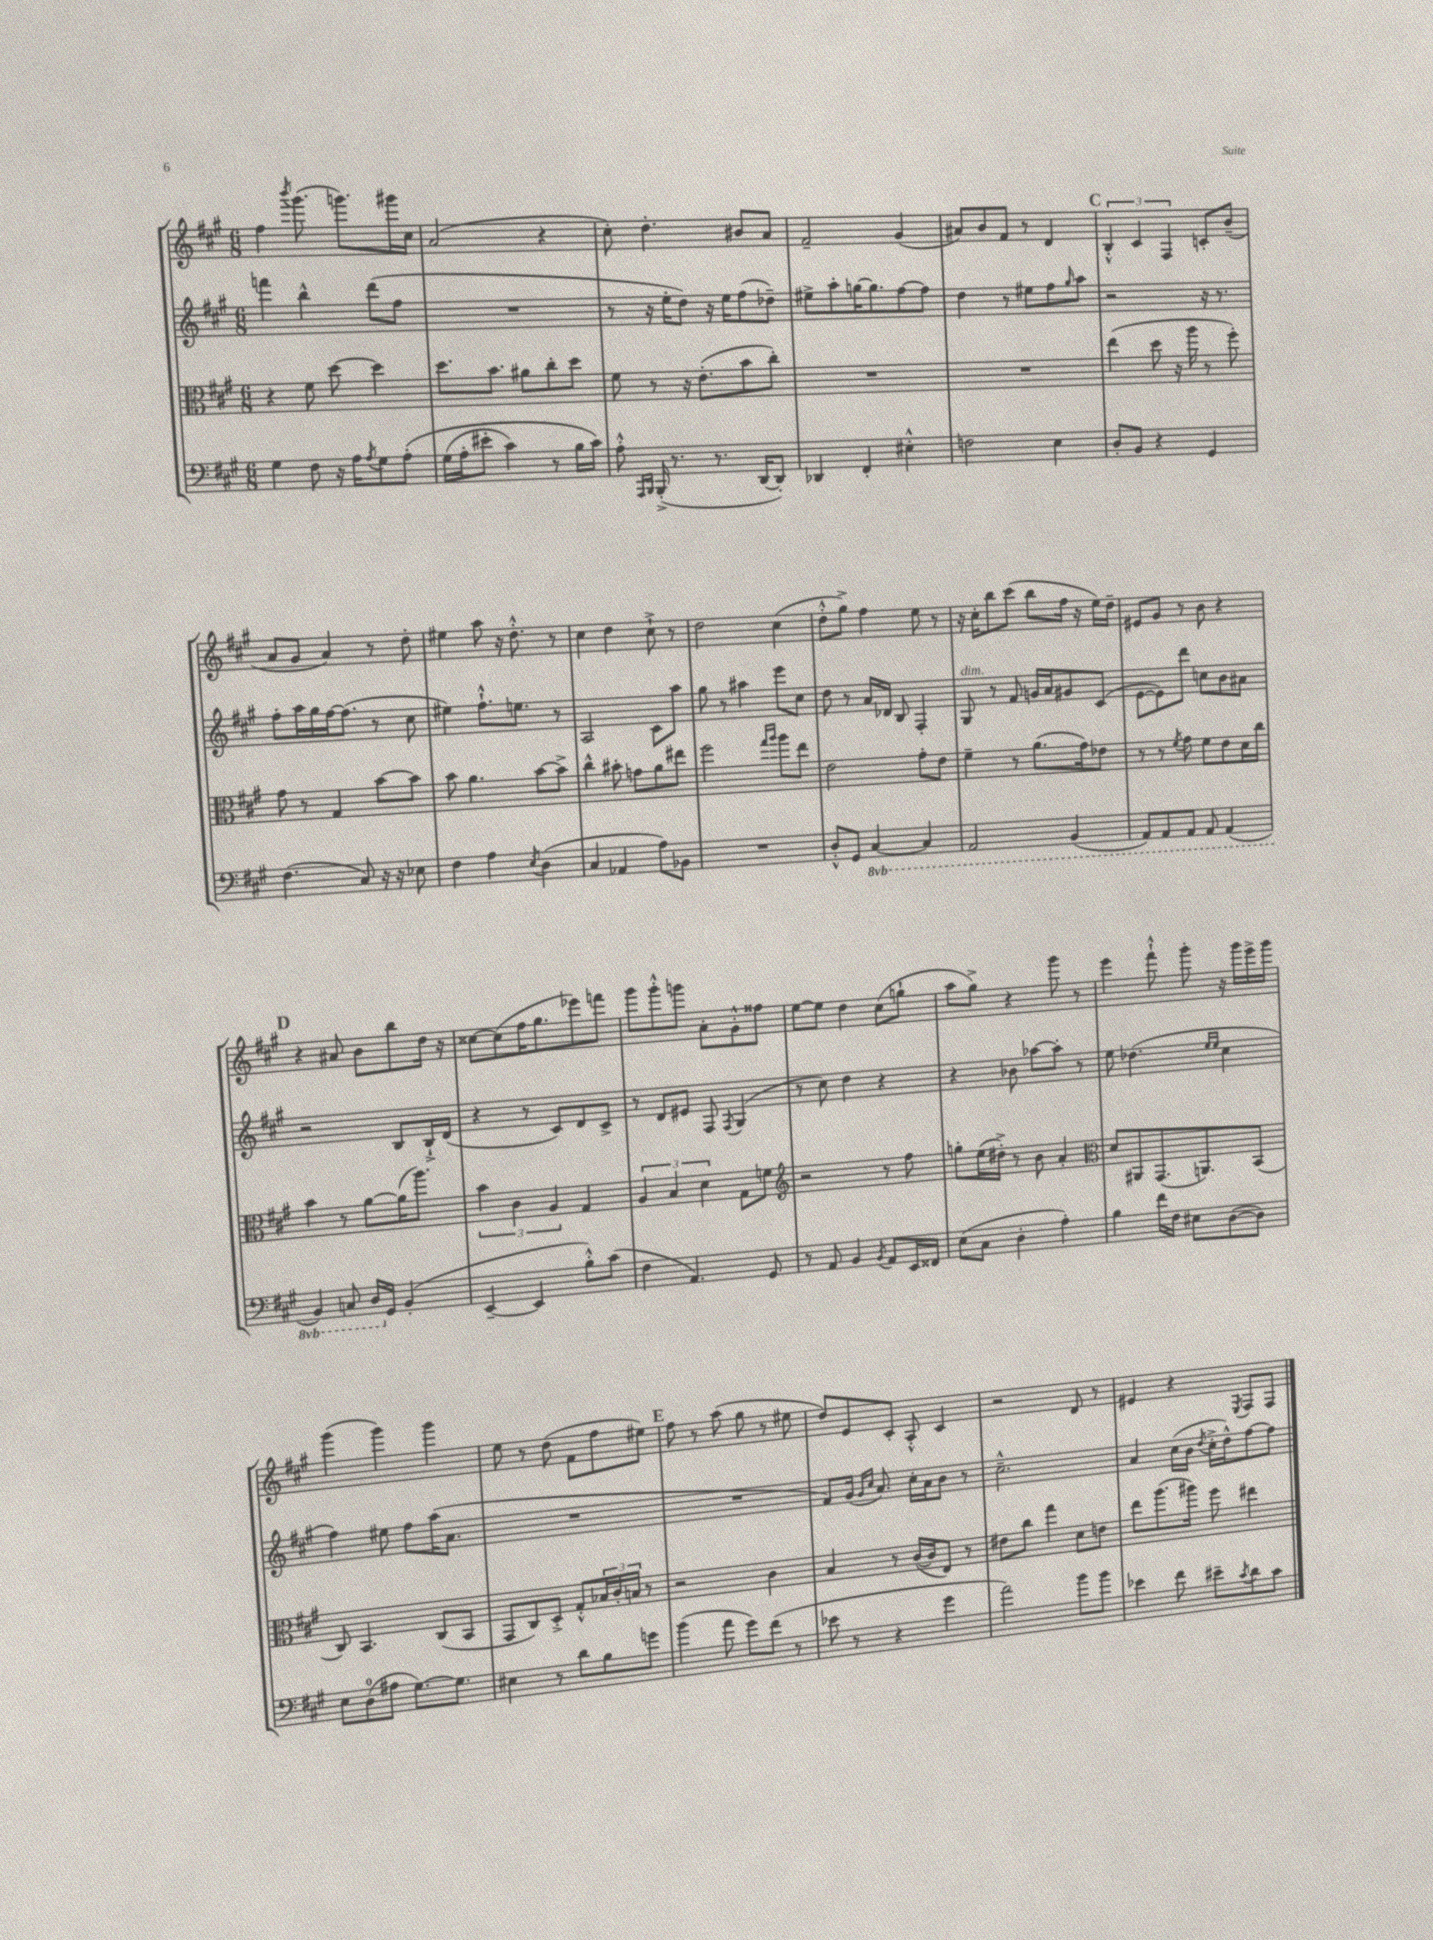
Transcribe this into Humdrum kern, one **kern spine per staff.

**kern	**kern	**kern	**kern
*staff4	*staff3	*staff2	*staff1
*clefF4	*clefC3	*clefG2	*clefG2
*k[f#c#g#]	*k[f#c#g#]	*k[f#c#g#]	*k[f#c#g#]
*M6/8	*M6/8	*M6/8	*M6/8
4G#	4r	4fff	4ff#
.	.	.	8qbbb
8F#	8f#	4bb^^	(8.ggg#
16r	[8dd	.	.
16A	.	.	8.ggg)
8qA	.	.	.
8G#	4dd]	(8ddd	.
&(8A'	.	8ff#	16ggg#
.	.	.	16cc#
=	=	=	=
(16G#	8.dd	2.r	(2a
16A'	.	.	.
8e#'	.	.	.
.	8.b	.	.
4c#)	.	.	.
.	8a#	.	.
8r	8cc#'	.	4r
16B	8dd	.	.
16c#&)	.	.	.
=	=	=	=
8A'^^	8f#	8r	8cc#')
16qqAAA	.	.	.
16qqBBB	.	.	.
(16BBB'^	8r	16r	4.dd'
8.r	.	16ee'	.
.	16r	8dd)	.
.	(8.e'	.	.
8.r	.	16r	.
.	.	16ee	.
.	8b	(8ff#	8b#
[16DD	.	.	.
8DD'])	8cc#')	8dd-~)	8a
=	=	=	=
4DD-	2.r	8ee#^	2f#~
.	.	8aa'	.
4FF#'	.	[16gg	.
.	.	8.gg]	.
4E#'^^	.	[8ff#	(4g#
.	.	8ff#]	.
=	=	=	=
2F	2.r	4dd	8a#)
.	.	.	8b
.	.	8r	8f#
.	.	8ee#	8r
4E	.	8ff#	4d
.	.	16qqgg#	.
.	.	8aa	.
=	=	=	=
8D'	(4ee	2r	6B'^^
8BB	.	.	.
.	.	.	6c#
4r	8dd	.	.
.	.	.	6F#
.	16r	.	.
.	16aa	.	.
4GG#	8r	16r	8c'
.	.	8.r	.
.	8ff#')	.	(8b~
=	=	=	=
(4.F#	8g#	8ff#'	8a
.	8r	16aa	8g#
.	.	16gg#	.
.	4G#	[16ff#	4a)
.	.	(8.ff#]	.
8C#)	.	.	.
16r	[8b	8r	8r
16r	.	.	.
8E-	8b]	8cc#	8dd'
=	=	=	=
4F#	8b	4ee#)	4ee#
.	4.a	.	.
4A	.	8.ff#`^^	8aa
.	.	.	16r
.	.	8.ee	8.dd'^^
8qE	.	.	.
(4D	[8b	.	.
.	8b^]	8r	8r
=	=	=	=
4C#	4cc#^^	2A	4cc#
4AA-	8b#'	.	4dd
.	8g	.	.
8A)	8a	8c#	8cc#`^
8BB-	8ee#	8aa	8r
=	=	=	=
2.r	2ff#	8gg#	2dd
.	.	8r	.
.	.	4aa#	.
.	16qqgg#	.	.
.	16qqaa	.	.
.	8aa	8eee	(4cc#
.	8ee	8cc#	.
=	=	=	=
8D'^^	2e	8dd	8dd'^^
8GG#	.	8r	8gg#^)
[4CC#	.	16a	4ff#
.	.	16d-	.
.	.	8B	.
4CC#]	8g#'	4F#'	8ee
.	8e	.	8r
=	=	=	=
2AAA	4f#~	8G#	16r
.	.	.	16cc#'
.	.	8r	8bb
.	8r	8f#	(8ccc#
.	(8.a	16g	8bb
.	.	16a	.
(4BBB	.	8g#	16ff#
.	16g#)	.	16r
.	8e-	(8c#	16ee)
.	.	.	16dd~
=	=	=	=
8AAA)	8r	[8e	8e#
8AAA	8r	8e])	8g#
.	8qf#	.	.
8AAA	8g#	8ddd	8r
8AAA	8f#	8cc	8b
(4AAA	8e	8b	4r
.	16d	8a#	.
.	16cc#	.	.
=	=	=	=
4BBB)	4b	2r	4r
8CC	8r	.	8a#
16DD	[8a	.	8b
16GG#	.	.	.
(4BB'	(16a]	8B	8bb
.	8.aa)	.	.
.	.	16B`^	16dd
.	.	(16d	16r
=	=	=	=
[4EE~	6b	4r	[8cc##
.	.	.	(8cc##]
.	6c#	.	.
4EE]	.	8r	16ff#
.	.	.	8.gg#
.	6A	.	.
.	.	8c#)	.
8B'^^)	4G#	8d	8eee-)
(8c#	.	8c#^	8fff
=	=	=	=
4F#	6A	8r	8ggg#
.	.	8d	8ggg#'^^
.	6B	.	.
4.AA)	.	8e#	8ggg
.	6d	.	.
.	.	8F#	8a'
.	.	8qF#	.
.	8G#	(4G#	8g#'^^
8GG#	8f	.	8ff##
=	=	=	=
*	*clefG2	*	*
8r	2r	8r	[8ee
8AA	.	8cc#)	8ee]
4BB	.	4dd	4dd
8qBB	.	.	.
8AA	8r	4r	(8cc#
16EE	8ff#	.	8gg`
16FF##	.	.	.
=	=	=	=
(8E	8gg'	4r	8aa
8C#	(16ee	.	8gg#^)
.	16dd#'^)	.	.
4D'	8r	8b-	4r
.	8b	[8aa-	.
4A')	4a'	8aa-']	8ggg#
.	.	8r	8r
=	=	=	=
*	*clefC3	*	*
4B	8d	8ee	4eee
.	8AA#	(4.dd-	.
16f#	(8.GG#	.	8fff#`^^
16F#	.	.	.
8E#	.	.	8ggg#'
.	8.AA)	.	.
.	.	16qqee	.
.	.	16qqee	.
([8D	.	4cc#	16r
.	.	.	16ggg#
8D])	(8BB	.	16eee^
.	.	.	16ggg#
=	=	=	=
8E	8C#)	4ff#)	(4ggg#
(8D	4.BB	.	.
8A#	.	8ee#	4ggg#)
[8.G#)	.	8ff#	.
.	(8C#	(16aa	4ggg#
8.G#]	.	8.a	.
.	8BB	.	.
=	=	=	=
4E#	8GG#	2.r	8ee
.	8C#)	.	8r
8r	8D'^	.	(8dd
8d	8G#'^^	.	8f#
8B	24B-	.	8ff#
.	24c#'	.	.
.	24B	.	.
8g	8r	.	8ee#)
=	=	=	=
(4b	2r	2.r	8ff#
.	.	.	8r
8a	.	.	(8aa
8g#)	.	.	8gg#
(8f#	4c#	.	8r
8r	.	.	8ee#
=	=	=	=
8e-	4B	8f#)	8dd)
8r	.	(16g#	8e
.	.	16qqg#	.
.	.	16qqcc#	.
.	.	8.a)	.
4r	8r	.	8c#'
.	([16c#	16cc#'	8A'^^
.	16c#]	16a	.
4g#	8E)	8b	4c#
.	8r	8r	.
=	=	=	=
2a)	8e#	2.cc#~^^	2r
.	8cc#	.	.
.	4gg#	.	.
8b	8d	.	8d
8b	8e	.	8r
=	=	=	=
4e-	8ee	4a	4e#
.	(8.aa	.	.
8f#	.	(16cc#	4r
.	16aa#)	16b	.
.	.	8qdd	.
8e#~	8ff#	16cc#'^	.
.	.	16dd^^)	.
8qc#	.	.	8qE
8d	4ee#	[8ff#	8F#
8c#	.	8ff#]	8F#
==	==	==	==
*-	*-	*-	*-
